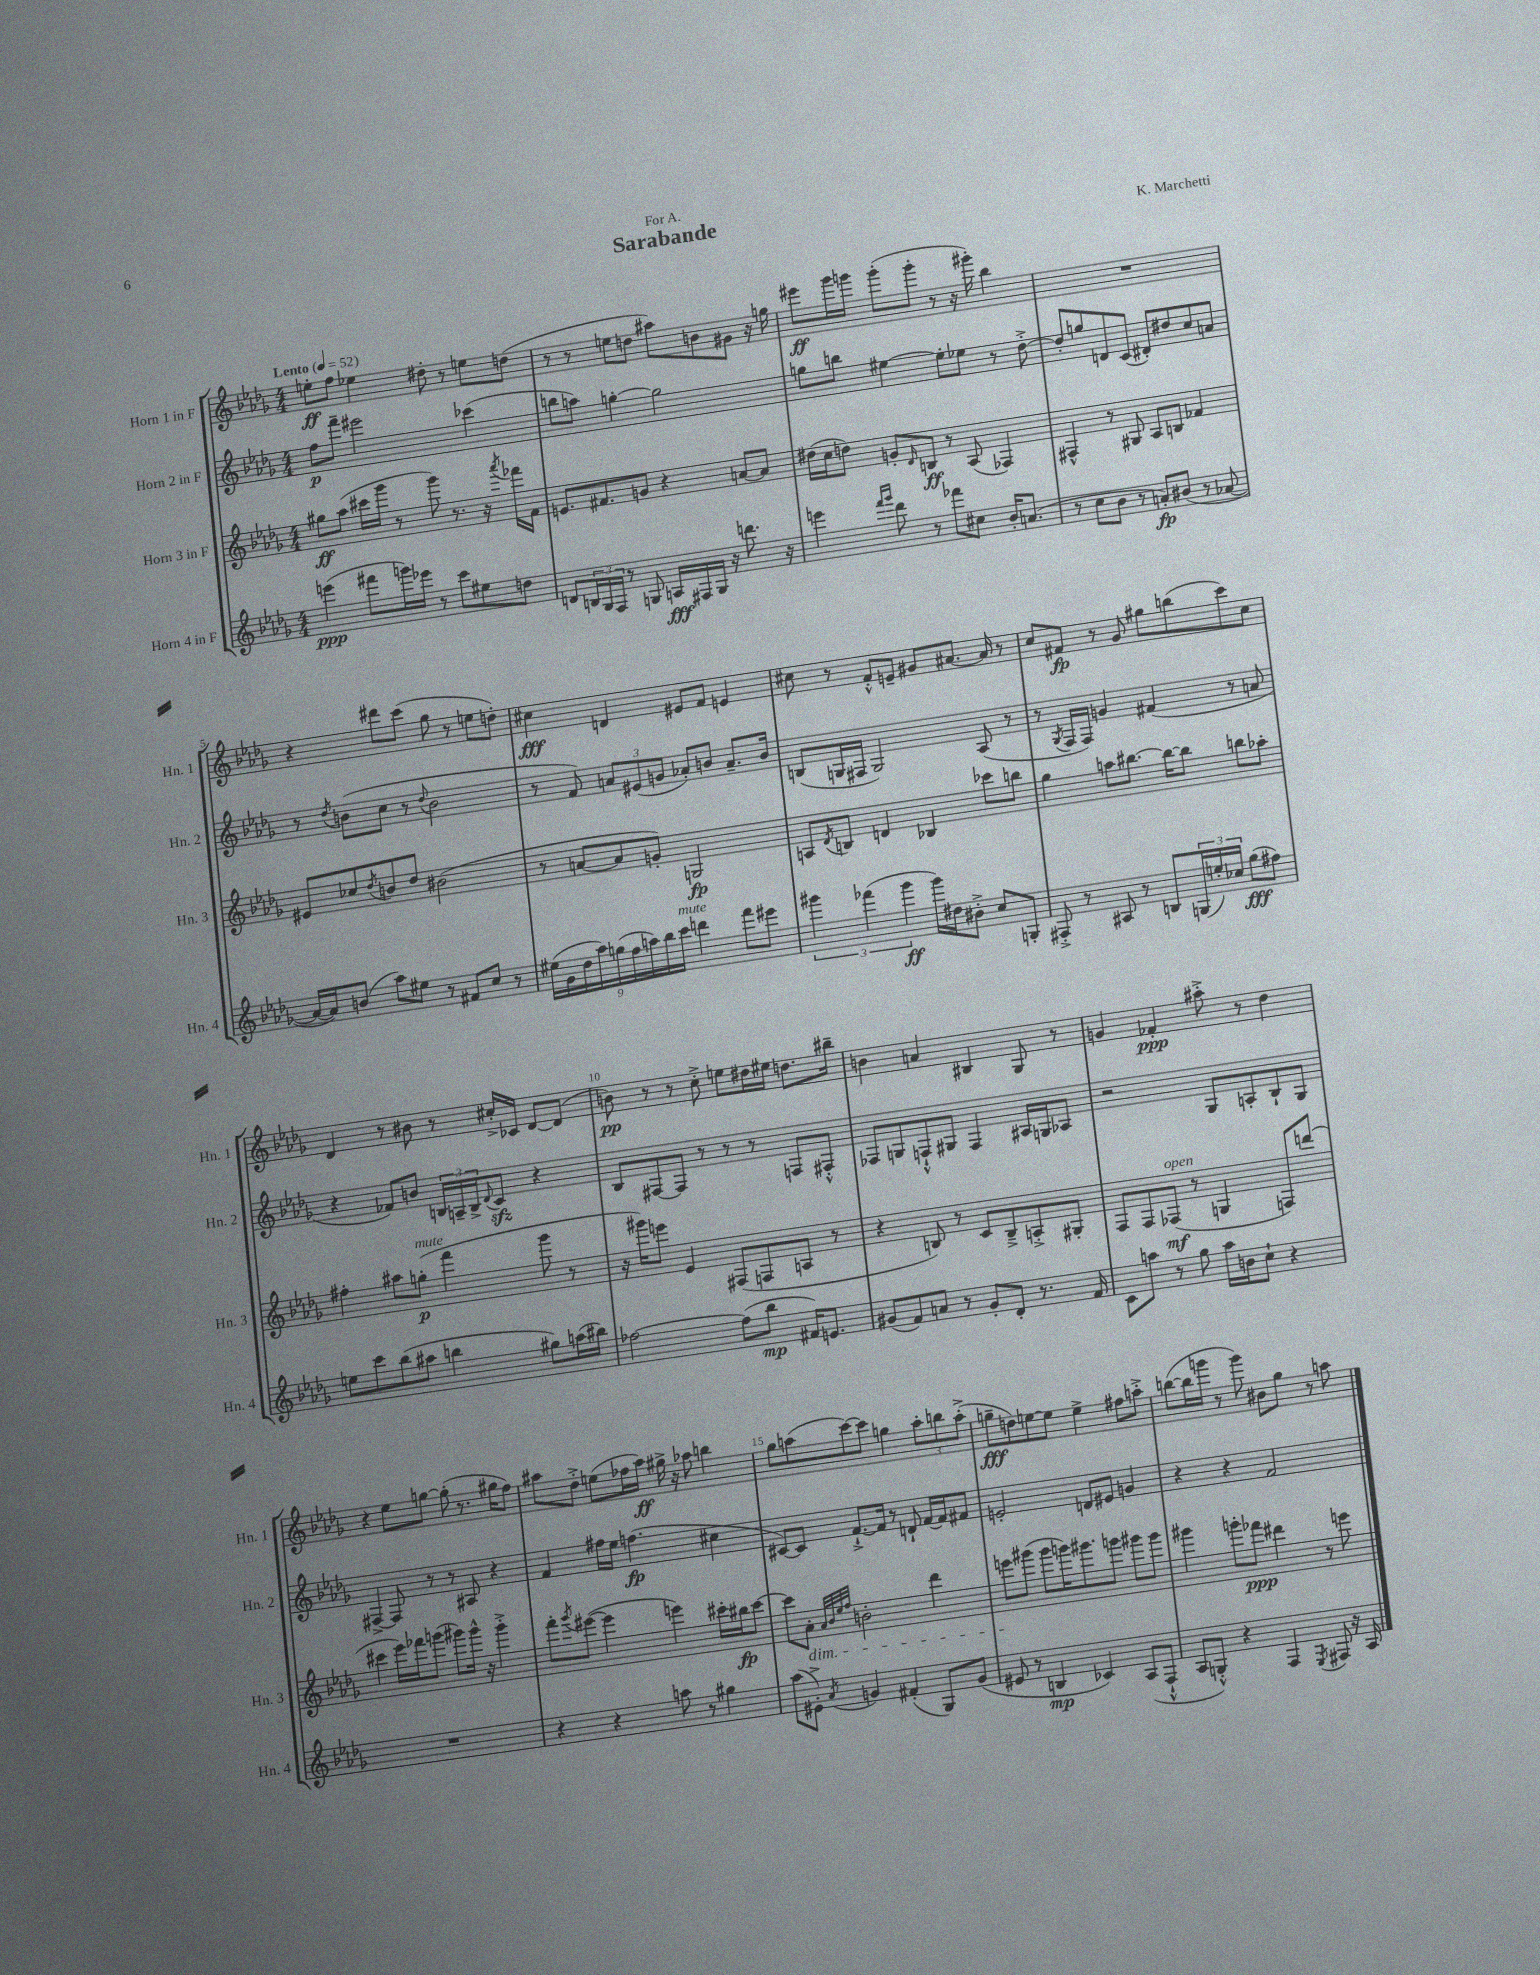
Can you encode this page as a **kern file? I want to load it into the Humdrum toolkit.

**kern	**kern	**kern	**kern
*staff4	*staff3	*staff2	*staff1
*clefG2	*clefG2	*clefG2	*clefG2
*k[b-e-a-d-g-]	*k[b-e-a-d-g-]	*k[b-e-a-d-g-]	*k[b-e-a-d-g-]
*M4/4	*M4/4	*M4/4	*M4/4
*MM52	*MM52	*MM52	*MM52
(4eee	8gg#	8ff	8ee'
.	(8aa-	8fff~	8ff
8fff#	16ccc#	2eee#	4ee-
.	16ggg-	.	.
16ggg)	8r	.	.
16eee-	.	.	.
8r	8ggg-)	.	8dd#'
8ccc	8.r	.	8r
8ee#	.	(4ccc-	8ee
.	16r	.	.
.	8qaaa-	.	.
8dd	16fff-	.	(8dd
.	16f	.	.
=	=	=	=
8d	8.e	8bb	8r
24B	.	8aa)	8r
24G-	.	.	.
.	8.f#	.	.
24F	.	.	.
8r	.	[4gg'	8ee
8G	8g	.	8dd
16A	4r	2gg]	8aa#)
16F#	.	.	.
16G	.	.	8b
16r	.	.	.
8.ddd	[8a	.	8g#
.	8a]	.	16r
16r	.	.	16gg
=	=	=	=
4eee	(16dd#	8gg	8eee#
.	16cc	.	.
.	8dd)	8bb	16ggg-
.	.	.	16ggg
16qqfff	.	.	.
16qqggg-	.	.	.
8ddd-	8g'	[4ee#	(8ggg'
.	16qqd-	.	.
8r	8B	.	8ggg'
8fff-	8r	8ee#']	8r
8cc#	(8A-	8ee-	16r
.	.	.	16ggg#')
16b-'	4F-)	8r	4bb-
(8.a	.	.	.
.	.	[8dd-'^	.
=	=	=	=
8r	4F#^^	8dd-']	1r
8cc	.	8gg	.
8b-	8r	8d	.
8r	8G#	(8c	.
8a')	8A-	8d#')	.
(8b#	8B	8dd#	.
8r	4f-	8cc	.
[8a-	.	8a	.
=	=	=	=
16a-_	8e#	8r	4r
16a-])	.	.	.
.	.	8qdd-	.
(8b	8cc-	(8b	.
.	8qdd-	.	.
8aa-)	8b	8cc	8ddd#
8ee#	8dd-	8r	(8ccc
.	.	8qqdd-	.
8r	(2b#	2b	8gg-
8f#	.	.	8r
8cc	.	.	8ee
8r	.	.	8dd')
=	=	=	=
(18ee#	8r	8r	4cc#
18g-	.	.	.
18dd-	.	.	.
.	[8a	8f)	.
18aa-)	.	.	.
(18gg	.	.	.
.	8a]	12a	4d
18ff	.	.	.
18aa)	.	(12e#	.
.	8g')	.	.
18bb-	.	.	.
.	.	12g	.
18ccc	.	.	.
4ddd	2G	8a-')	8e#
.	.	8b	8f
8fff	.	8.a-~	4e
8eee#	.	.	.
.	.	16b	.
=	=	=	=
6ggg#	8A	(8B	8cc#
.	8qd-	.	.
.	8B	16G	8r
(6fff-	.	.	.
.	.	16F#	.
.	4d	2G)	8f'^^
6ggg#	.	.	.
.	.	.	8e~
16ggg#)	4B-	.	8g#
16dd#	.	.	.
8b#'^	.	.	[8.a#
8cc	8ccc-	(8A-	.
.	.	.	16a#]
8G'	8bb	8r	8r
=	=	=	=
8F#'^	4gg-	8r	8cc
.	.	8qG-	.
8r	.	16F	8f#
.	.	16F)	.
8A#	8aa	4g	8r
8r	[8.bb#	.	8g-
8B	.	(4f#	8gg#
.	16bb#_	.	.
(24G	8bb#]	.	(8bb
24ee')	.	.	.
24cc-	.	.	.
(8gg-	8bb	8r	8ccc)
8ff#)	8aa-'	8a	8cc
=	=	=	=
8ee	4ff#'	4r	4d-
8ccc	.	.	.
(8bb-	8aa#	8f-)	8r
8aa#	(8gg'	8b	8b#
4bb	4fff	24B	8r
.	.	24A~	.
.	.	24B^	.
.	.	8qqd-	.
.	.	8c	16cc#'^
.	.	.	16c-
8gg#)	8ggg-	4r	[8d-
(16aa	8r	.	(8d-]
16bb#)	.	.	.
=	=	=	=
[2ff-	16r	8B-	8b)
.	16ggg#)	.	.
.	8eee	[8F#	8r
.	4e-	8F#]	8r
.	.	8r	8cc'^
(8ff-]	(8F#	8r	8ee
8bb-	8F	8r	16dd#
.	.	.	16ee#
16f#)	8A	8F	8.dd
8.e	.	.	.
.	8r	8F#'^^	.
.	.	.	16bb#~
=	=	=	=
(8g#	4r	8F-	4b
8f)	.	8G	.
8a	8B)	8F`^^	4a
8r	8r	8G#	.
8g#'	8c	4F	4B#
8d-'	8B~^	.	.
8.r	8A'^	16A#	8G-
.	.	16G	.
.	8G#'	8A-	8r
16f	.	.	.
=	=	=	=
8c	8F	2r	4g
8aa	8F	.	.
8r	(8F-	.	4f-'
8gg-	8r	.	.
16aa	4G	8G-	8aa#'^
16b	.	.	.
8cc`	.	8A'	8r
4r	8F)	8B-`	4dd-
.	(8ddd	8G-	.
=	=	=	=
1r	4ccc#	[4F#^	4r
.	16eee-)	8F#]	8ee-
.	16fff-	.	.
.	(8ggg	8r	[8gg
.	8ggg#)	8r	(8gg']
.	16ggg#^^	8A#	8.r
.	16r	.	.
.	4ggg#'^	4r	.
.	.	.	16gg#
.	.	.	8ff)
=	=	=	=
4r	8fff'	4f	8aa#
.	8qggg-	.	.
.	([8eee#	.	8dd-'^
4r	4eee#]	16ff#	(8ee
.	.	16ee-	.
.	.	(4.ff	16ff-
.	.	.	16aa#)
8aa	4eee)	.	16gg#^
.	.	.	16r
8r	.	.	8aa-
4gg#	16ccc#'	4cc#	4bb
.	16bb#	.	.
.	[8ccc#	.	.
=	=	=	=
(8aa-	8ccc#]	[8c#)	8gg-
8e#'^)	8a-'	8c#]	(8aa
.	32qqa-	.	.
.	32qqb-	.	.
.	32qqee-	.	.
8qa-	32qqff	.	.
4g	2b'	[8.f`^	[8ccc)
.	.	.	8ccc]
.	.	16f]	.
(4f#'	.	8r	4gg
.	.	8d`	.
8G-)	4ddd-	[16f	12aa'
.	.	16f]	.
.	.	.	12bb
(8g	.	8f#	.
.	.	.	(12aa'^
=	=	=	=
8e#	8eee	2e'	8gg~
8r	(8ggg#	.	8dd)
4B	8ggg#	.	[8ee
.	16ggg)	.	8ee]
.	8.ggg#	.	.
4c-)	.	8d	4ee^
.	8ggg	8e#	.
(8A-	8ggg#	4g	8ff#
8F`^^	8ggg#	.	8aa'^
=	=	=	=
8A-	4ggg#	4r	([8bb
8G'^^)	.	.	16bb]
.	.	.	16ggg
4r	8ggg'	4r	8r
.	8fff-	.	8ggg)
4F	4ddd#	2f	8b#
.	.	.	8gg-
8qE-	.	.	.
8F#	8r	.	8r
16r	8eee	.	8aa
16A-	.	.	.
==	==	==	==
*-	*-	*-	*-
